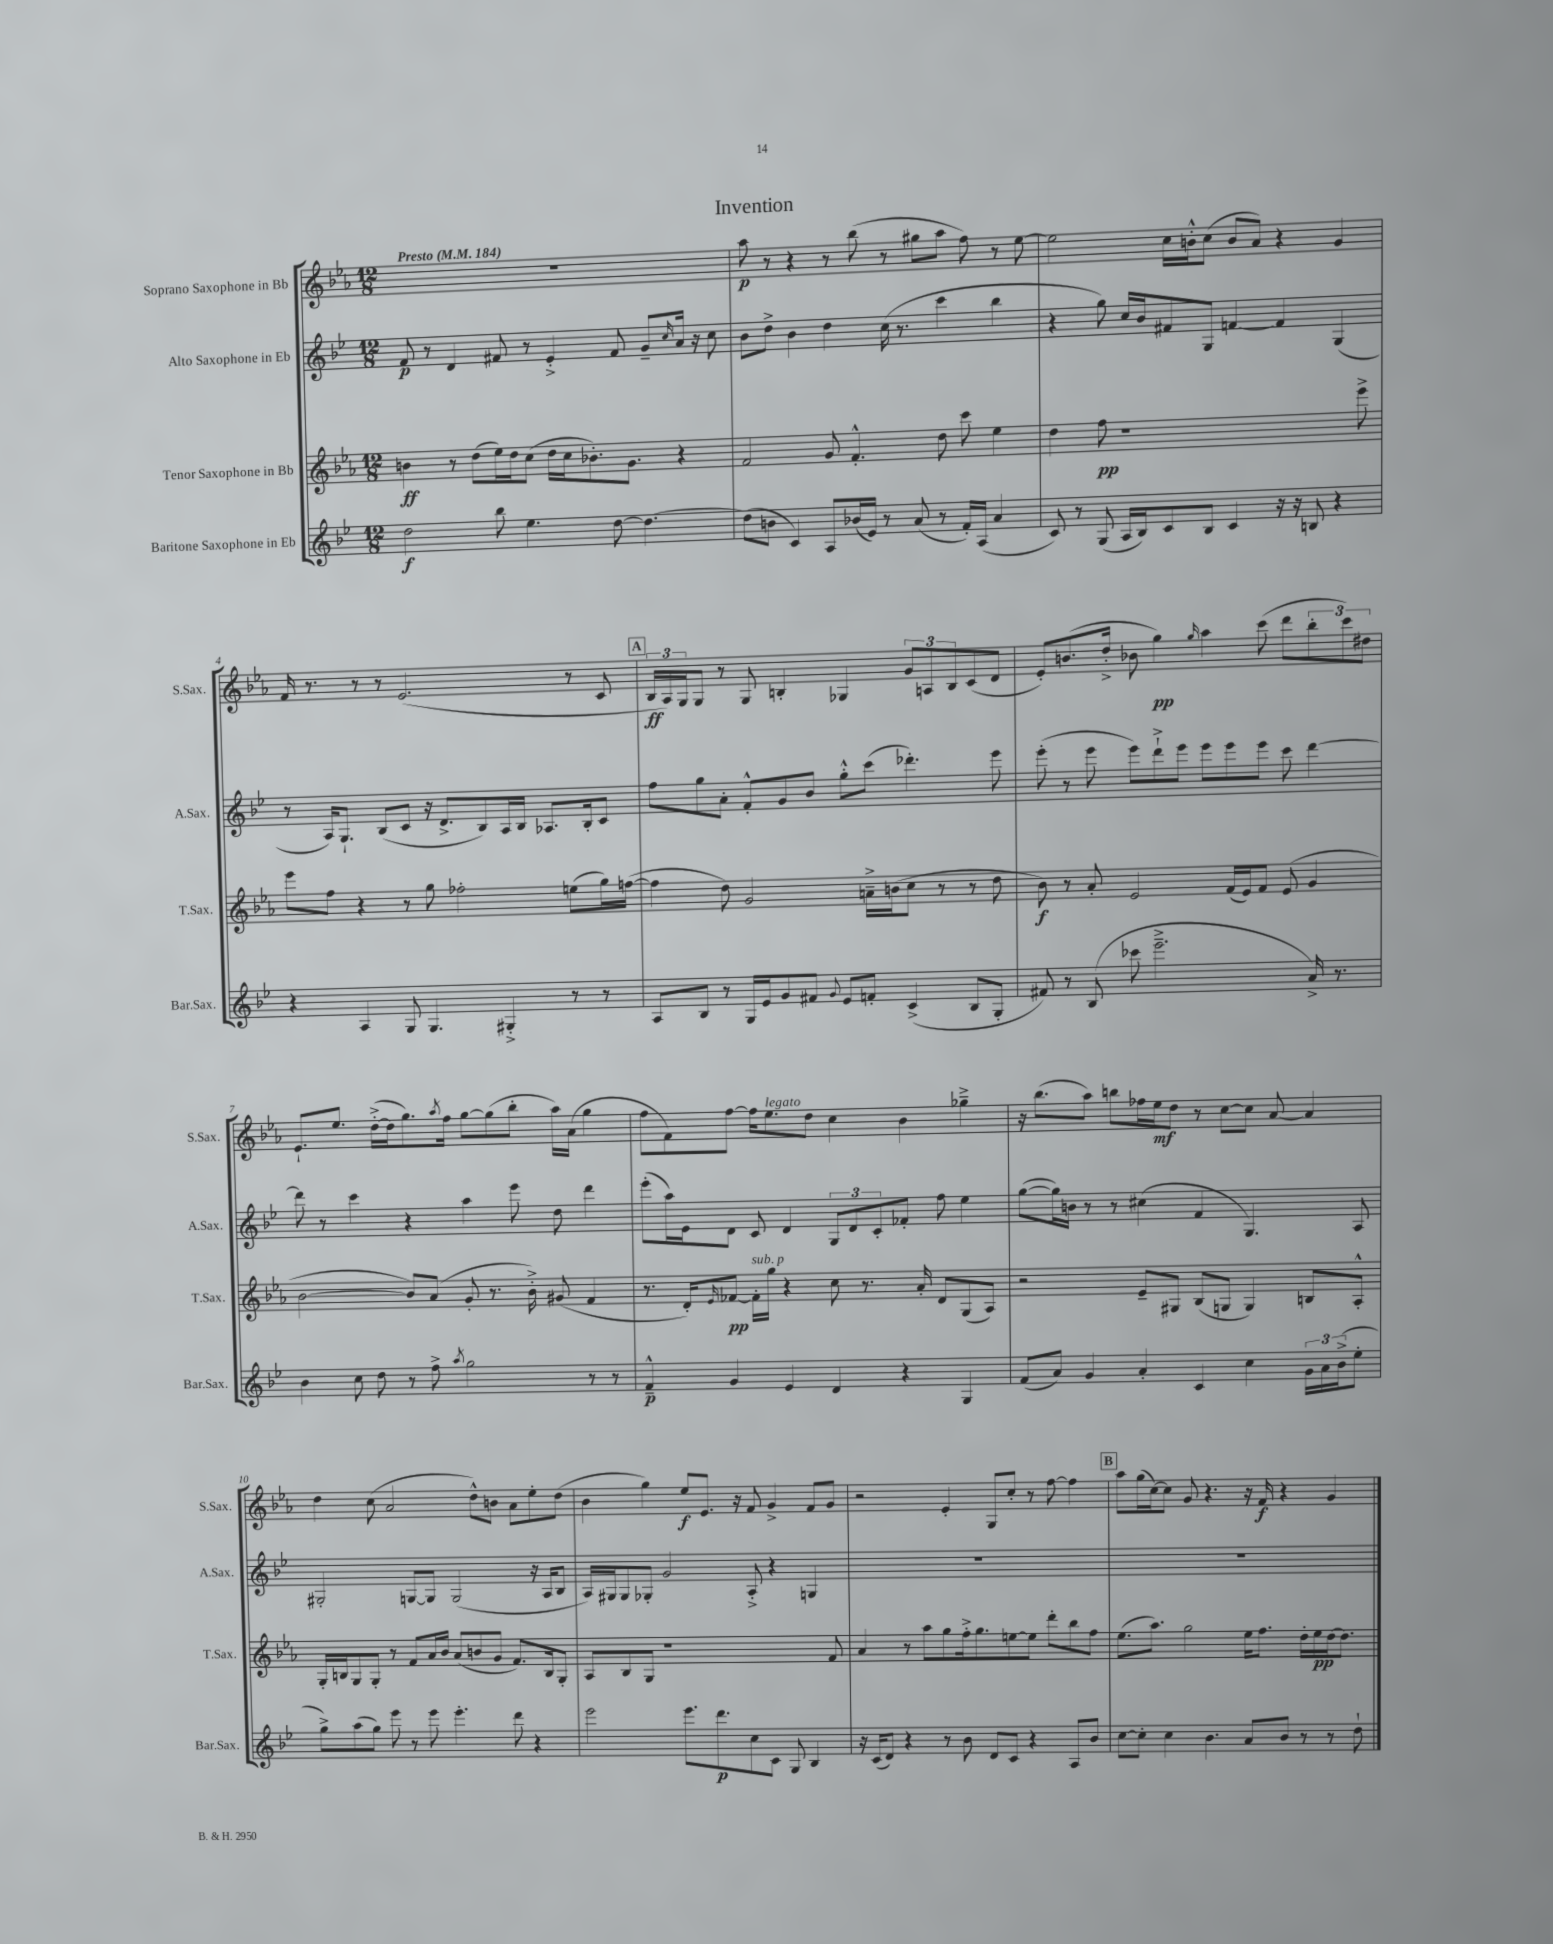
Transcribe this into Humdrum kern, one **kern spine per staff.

**kern	**dynam	**kern	**dynam	**kern	**dynam	**kern	**dynam
*part4	*part4	*part3	*part3	*part2	*part2	*part1	*part1
*staff4	*staff4	*staff3	*staff3	*staff2	*staff2	*staff1	*staff1
*I"Baritone Saxophone in Eb	*	*I"Tenor Saxophone in Bb	*	*I"Alto Saxophone in Eb	*	*I"Soprano Saxophone in Bb	*
*I'Bar.Sax.	*	*I'T.Sax.	*	*I'A.Sax.	*	*I'S.Sax.	*
*clefG2	*	*clefG2	*	*clefG2	*	*clefG2	*
*k[b-e-]	*	*k[b-e-a-]	*	*k[b-e-]	*	*k[b-e-a-]	*
*M12/8	*	*M12/8	*	*M12/8	*	*M12/8	*
*MM184	*	*MM184	*	*MM184	*	*MM184	*
=1	=1	=1	=1	=1	=1	=1	=1
!	!	!	!	!	!	!LO:TX:a:B:t=Presto	!
2dd\	f	4bn\	ff	8f/	p	1.r	.
.	.	.	.	8r	.	.	.
.	.	8r	.	4d/	.	.	.
.	.	(8dd\L	.	.	.	.	.
8bb-\	.	16ee-\L)	.	8f#X/	.	.	.
.	.	16dd\J	.	.	.	.	.
4.ee-\	.	(8cc\J	.	8r	.	.	.
.	.	16dd\LL	.	4e-'^/	.	.	.
.	.	16cc\J	.	.	.	.	.
.	.	8.b-X'\)	.	.	.	.	.
[8dd\	.	.	.	8f#/	.	.	.
.	.	8.g\J	.	.	.	.	.
4.dd\_	.	.	.	8g~/L	.	.	.
.	.	.	.	16qqcc/	.	.	.
.	.	4r	.	16a/Jk	.	.	.
.	.	.	.	16r	.	.	.
.	.	.	.	8cc\	.	.	.
=2	=2	=2	=2	=2	=2	=2	=2
(8dd\L]	.	2f/	.	8b-\L	.	8aa-\	p
8bn\J	.	.	.	8dd^\J	.	8r	.
4c/)	.	.	.	4b-\	.	4r	.
8A/L	.	8g/	.	4dd\	.	8r	.
(16b-X/L	.	4.f'^^/	.	.	.	(8bb-\	.
16e-/JJ)	.	.	.	.	.	.	.
8r	.	.	.	(16cc\	.	8r	.
.	.	.	.	8.r	.	.	.
(8a/	.	.	.	.	.	8gg#X\L	.
8r	.	8dd\	.	4ccc\	.	8aa-\J	.
16f'/LL)	.	8ccc\	.	.	.	8ff\)	.
(16A/JJ	.	.	.	.	.	.	.
4a/	.	4ee-\	.	4bb-\	.	8r	.
.	.	.	.	.	.	[8ee-\	.
=3	=3	=3	=3	=3	=3	=3	=3
8c/)	.	4dd\	.	4r	.	2ee-\]	.
8r	.	.	.	.	.	.	.
(8G/	.	8ff\	pp	8gg\)	.	.	.
16A/LL	.	1r	.	16cc/LL	.	.	.
16B-/J)	.	.	.	16b-/J	.	.	.
8c/	.	.	.	8f#X/	.	16cc\LL	.
.	.	.	.	.	.	16bn'^^\J	.
8B-/J	.	.	.	8G/J	.	(8cc\J	.
4c/	.	.	.	[4fn/	.	8b/L	.
.	.	.	.	.	.	8a-/J)	.
16r	.	.	.	4f/]	.	4r	.
16r	.	.	.	.	.	.	.
8Bn/	.	.	.	.	.	.	.
4r	.	.	.	(4G/	.	4g/	.
.	.	8eee-^\	.	.	.	.	.
!!LO:LB:g=z
=4	=4	=4	=4	=4	=4	=4	=4
4r	.	8eee-\L	.	8r	.	16f/	.
.	.	.	.	.	.	8.r	.
.	.	8ff\J	.	16A/KL)	.	.	.
.	.	.	.	8.G`/J	.	.	.
4A/	.	4r	.	.	.	8r	.
.	.	.	.	(8B-/L	.	8r	.
8G/	.	8r	.	8c/J	.	(2.e-/	.
4.G/	.	8gg\	.	16r	.	.	.
.	.	.	.	8.d^/L	.	.	.
.	.	2ff-X'\	.	.	.	.	.
.	.	.	.	8B-/)	.	.	.
4G#X'^/	.	.	.	16A/L	.	.	.
.	.	.	.	16B-/JJ	.	.	.
.	.	.	.	8.A-X/L	.	.	.
8r	.	(8een\L	.	.	.	8r	.
.	.	.	.	16B-'/k	.	.	.
8r	.	16gg\L)	.	8c/J	.	8c/	.
.	.	([16ffn\JJ	.	.	.	.	.
!!LO:REH:place=s1:t=A
=5	=5	=5	=5	=5	=5	=5	=5
8A/L	.	4ff\]	.	8ff\L	.	24B-/LL	ff
.	.	.	.	.	.	24A-/)	.
.	.	.	.	.	.	24G/J	.
8B-/J	.	.	.	8gg\	.	8G/J	.
8r	.	8dd\)	.	8a'\J	.	8r	.
16G/LL	.	2g/	.	8f'^^/L	.	8G/	.
16e-/J	.	.	.	.	.	.	.
8g/	.	.	.	8g/	.	4Bn'/	.
8f#X/J	.	.	.	8b-/J	.	.	.
8qqg/	.	.	.	.	.	.	.
8e-/L	.	.	.	8gg'^^\L	.	4G-X/	.
8fn'/J	.	16an~^\LL	.	(8ccc\J	.	.	.
.	.	(16bn\J	.	.	.	.	.
(4c^/	.	8cc\J	.	4.ddd-X'\)	.	12g/L	.
.	.	.	.	.	.	12An/	.
.	.	8r	.	.	.	.	.
.	.	.	.	.	.	12B/	.
8B-/L	.	8r	.	.	.	(8c/	.
8G'/J	.	8dd\	.	8eee-\	.	8d/J	.
=6	=6	=6	=6	=6	=6	=6	=6
8f#X/)	.	8b-\)	f	(8eee-'\	.	8e-'/L)	.
8r	.	8r	.	8r	.	(8.bn/	.
(8B-/	.	8a-'/	.	8eee-\	.	.	.
.	.	.	.	.	.	16dd'^/Jk	.
8ccc-X\	.	2e-/	.	8eee-\L)	.	8b-X\	.
2.eee-~^\	.	.	.	8ddd`^\	.	4gg\)	pp
.	.	.	.	8eee-\J	.	.	.
.	.	.	.	.	.	16qqgg/	.
.	.	.	.	8eee-\L	.	4aa-\	.
.	.	(16f/LL	.	8eee-\	.	.	.
.	.	16e-/J)	.	.	.	.	.
.	.	8f/J	.	8eee-\J	.	(8ccc\	.
.	.	(8e-/	.	8ccc\	.	8ddd\L	.
16a^/)	.	4g/	.	[4ddd\	.	12bb-'\	.
8.r	.	.	.	.	.	.	.
.	.	.	.	.	.	12ccc\)	.
.	.	.	.	.	.	12dd#X\J	.
!!LO:LB:g=z
=7	=7	=7	=7	=7	=7	=7	=7
4b-\	.	[2b-\	.	8ddd\]	.	8.e-`/L	.
.	.	.	.	8r	.	.	.
.	.	.	.	.	.	8.ee-/J	.
8cc\	.	.	.	4ccc\	.	.	.
8dd\	.	.	.	.	.	([16dd'^\LL	.
.	.	.	.	.	.	16dd\J]	.
8r	.	8b-/L])	.	4r	.	8.gg\)	.
8ff^\	.	(8a-/J	.	.	.	.	.
.	.	.	.	.	.	8qaa-/	.
.	.	.	.	.	.	16ff\Jk	.
8qaa/	.	.	.	.	.	.	.
2gg\	.	8g'/	.	4aa\	.	[8gg\L	.
.	.	8.r	.	.	.	(8gg\]	.
.	.	.	.	8eee-\	.	8bb-'\J	.
.	.	16b-'^\)	.	.	.	.	.
.	.	(8g#X/	.	8dd\	.	16aa-\LL)	.
.	.	.	.	.	.	(16a-\JJ	.
8r	.	4f/	.	4ddd\	.	4gg\	.
8r	.	.	.	.	.	.	.
=8	=8	=8	=8	=8	=8	=8	=8
4f~^^/	p	8.r	.	(8eee-'\L	.	8ff\L	.
.	.	.	.	16aa\L)	.	8f\)	.
.	.	16d'/KL)	.	16e-\J	.	.	.
.	.	16qqe-/	.	.	.	.	.
4g/	.	[8f-X/J	pp	8d\J	.	[8ff\J	.
!	!	!LO:TX:a:i:t=sub. p	!	!	!	!	!
.	.	16f-'\LL]	.	8c/	.	16ff\KL]	.
!	!	!	!	!	!	!LO:TX:a:i:t=legato	!
.	.	16gg\JJ	.	.	.	8.ee-\	.
4e-/	.	4r	.	4d/	.	.	.
.	.	.	.	.	.	8dd\J	.
4d/	.	8cc\	.	12G/L	.	4cc\	.
.	.	.	.	12d/	.	.	.
.	.	8.r	.	.	.	.	.
.	.	.	.	12c'/	.	.	.
4r	.	.	.	8f-X'/J	.	4b-\	.
.	.	16a-'/	.	.	.	.	.
.	.	8d/L	.	8ff\	.	.	.
4G/	.	(8G/	.	4ee-\	.	4gg-X~^\	.
.	.	8A-/J)	.	.	.	.	.
=9	=9	=9	=9	=9	=9	=9	=9
(8f/L	.	2r	.	([8gg\L	.	16r	.
.	.	.	.	.	.	(8.bb-\L	.
8a/J)	.	.	.	16gg\L])	.	.	.
.	.	.	.	16bn\JJ	.	.	.
4g/	.	.	.	8r	.	8aa-\J)	.
.	.	.	.	8r	.	8bbn\L	.
4a'/	.	8e-~/L	.	(4cc#X\	.	16ff-X\L	.
.	.	.	.	.	.	16ee-\J	mf
.	.	8G#X/J	.	.	.	8dd\J	.
4c/	.	(8B-/L	.	4f/	.	8r	.
.	.	8Gn/J	.	.	.	[8cc\L	.
4cc\	.	4G/)	.	4.G/)	.	8cc\J]	.
.	.	.	.	.	.	[8a-/	.
24g\LL	.	8Bn/L	.	.	.	4a-/]	.
24a\	.	.	.	.	.	.	.
(24b-^\J	.	.	.	.	.	.	.
8ee-'\J	.	8A-'^^/J	.	8A/	.	.	.
!!LO:LB:g=z
=10	=10	=10	=10	=10	=10	=10	=10
8gg^\L)	.	16G'/LL	.	2G#X'/	.	4dd\	.
.	.	16Bn/J	.	.	.	.	.
(8aa\	.	8G/	.	.	.	.	.
8gg\J)	.	8G'/J	.	.	.	(8cc\	.
8eee-\	.	8r	.	.	.	2a-/	.
8r	.	8f/L	.	[8Gn/L	.	.	.
8eee-\	.	16a-/L	.	8G/J]	.	.	.
.	.	16b-/JJ	.	.	.	.	.
4.eee-'\	.	(8a-/L	.	(2G/	.	.	.
.	.	8bn/	.	.	.	8dd^^\L)	.
.	.	8g/J	.	.	.	8bn\J	.
8ddd\	.	8.f/L)	.	.	.	8a-\L	.
4r	.	.	.	16r	.	8ee-'\	.
.	.	16B/k	.	16A/KL	.	.	.
.	.	8G'/J	.	8B-/J	.	(8dd\J	.
=11	=11	=11	=11	=11	=11	=11	=11
2eee-\	.	8A-/L	.	16A/LL)	.	4b-\	.
.	.	.	.	16G#X/J	.	.	.
.	.	8B-/	.	8G#/	.	.	.
.	.	8G/J	.	8G-X'/J	.	4gg\)	.
.	.	1r	.	2g/	.	.	.
8.eee-\L	.	.	.	.	.	8ee-/L	f
.	.	.	.	.	.	8.e-/J	.
8.ddd\	p	.	.	.	.	.	.
.	.	.	.	.	.	16r	.
8cc\	.	.	.	8A'^/	.	8f/	.
8c\J	.	.	.	4r	.	4g^/	.
8G/	.	.	.	.	.	.	.
4B-/	.	.	.	4Gn/	.	8f/L	.
.	.	8f/	.	.	.	8g/J	.
=12	=12	=12	=12	=12	=12	=12	=12
16r	.	4a-/	.	1.r	.	2r	.
(16c/KL	.	.	.	.	.	.	.
8d/J)	.	.	.	.	.	.	.
4r	.	8r	.	.	.	.	.
.	.	8aa-\L	.	.	.	.	.
8r	.	8gg\	.	.	.	4e-'/	.
8b-\	.	16ff'^\k	.	.	.	.	.
.	.	8.gg\	.	.	.	.	.
8d/L	.	.	.	.	.	8G/L	.
8c/J	.	[8een\	.	.	.	8cc'/J	.
4r	.	8ee\J]	.	.	.	8r	.
.	.	8ddd'\L	.	.	.	[8ff\	.
8A/L	.	8bb-\	.	.	.	4ff\]	.
8b-/J	.	8ff\J	.	.	.	.	.
!!LO:REH:place=s1:t=B
=13	=13	=13	=13	=13	=13	=13	=13
[8cc\L	.	(8.ee-\L	.	1.r	.	8aa-\L	.
8cc'\J]	.	.	.	.	.	(16gg\L	.
.	.	8.aa-\J)	.	.	.	[16cc\J)	.
4cc\	.	.	.	.	.	8cc\J]	.
.	.	2gg\	.	.	.	8g/	.
4.b-\	.	.	.	.	.	4.r	.
8a/L	.	16ee-\KL	.	.	.	16r	.
.	.	8.ff\J	.	.	.	16f/	f
8b-/J	.	.	.	.	.	4r	.
8r	.	16dd'\LL	.	.	.	.	.
.	.	16ee-\	pp	.	.	.	.
8r	.	[16dd\J	.	.	.	4g/	.
.	.	8.dd\J]	.	.	.	.	.
8dd`\	.	.	.	.	.	.	.
==	==	==	==	==	==	==	==
*-	*-	*-	*-	*-	*-	*-	*-
